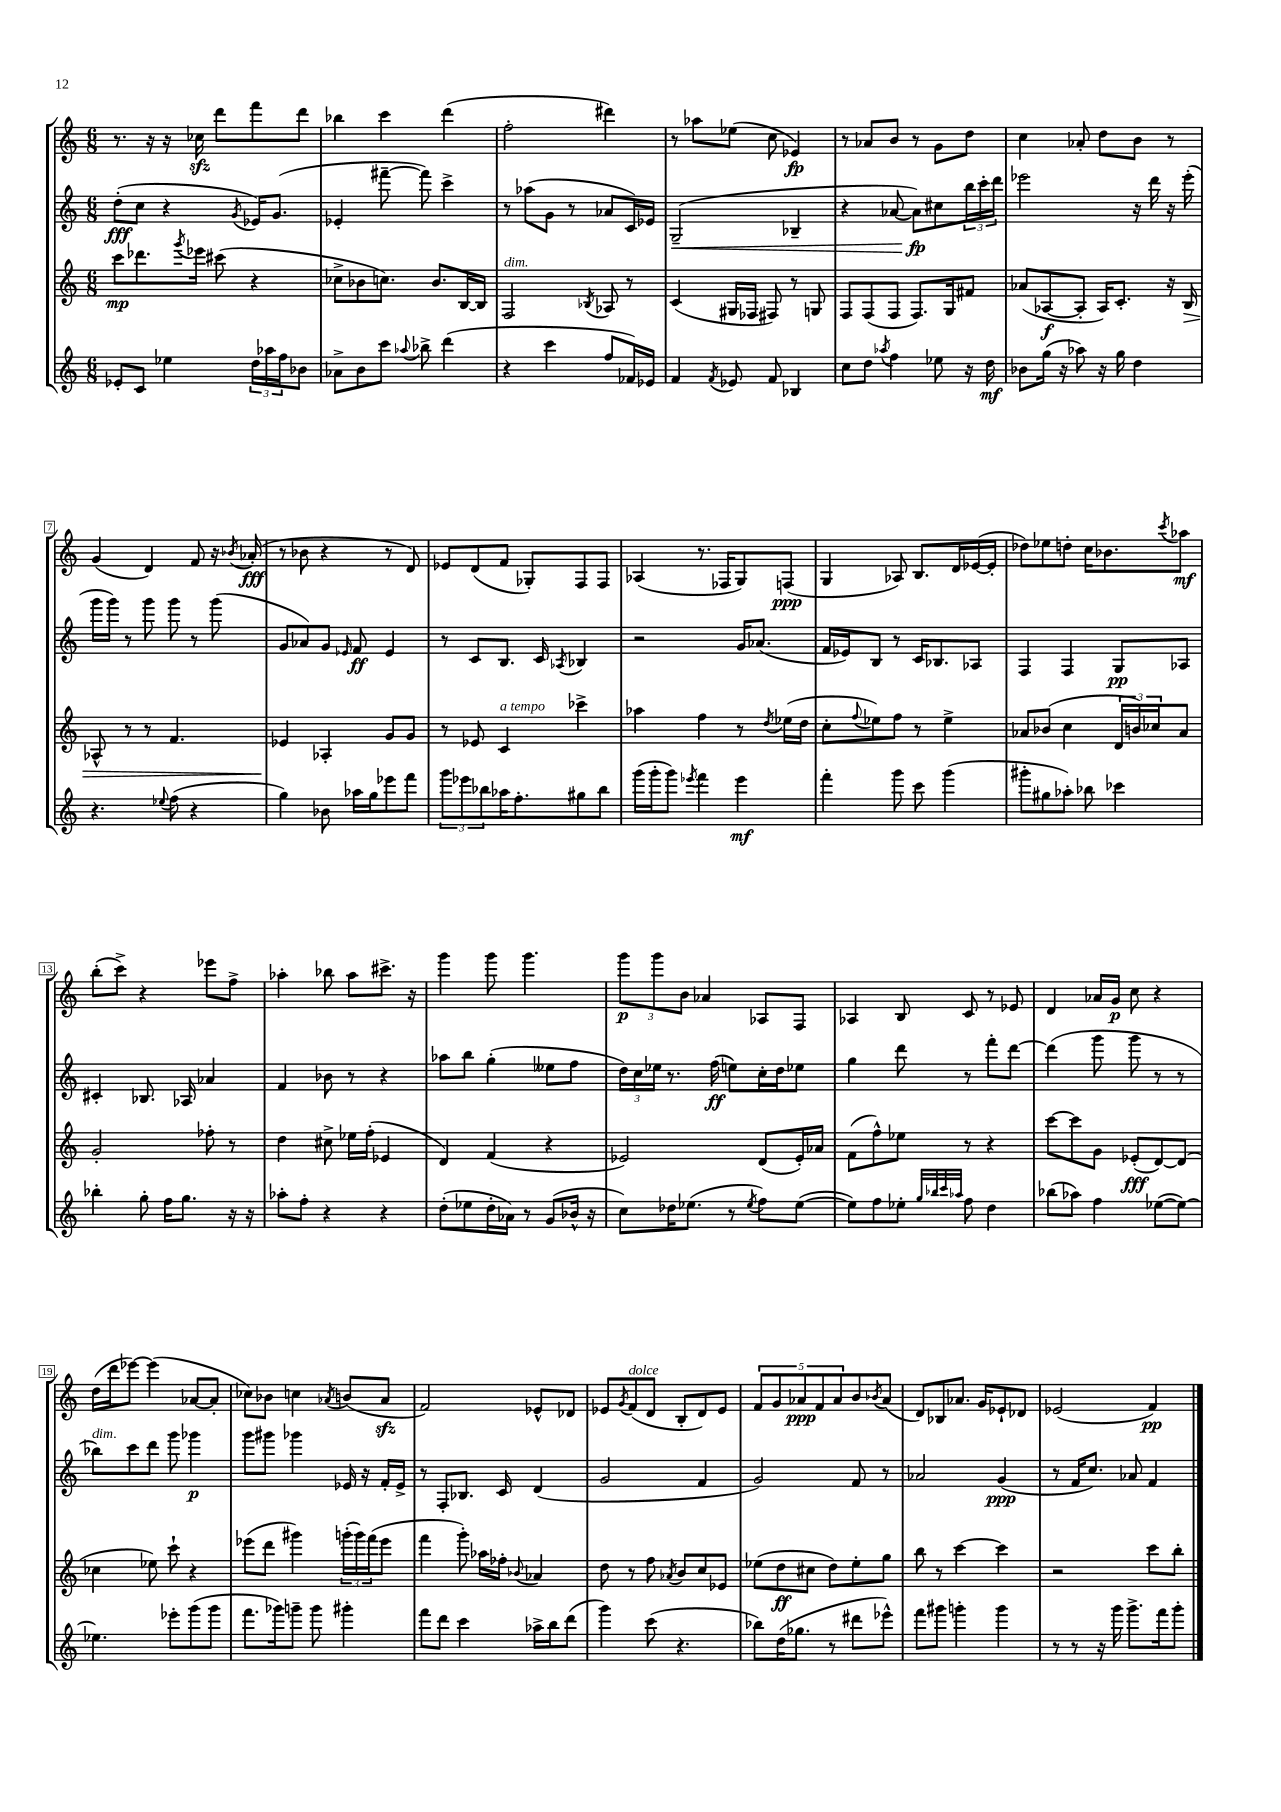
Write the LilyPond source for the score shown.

<<
\new StaffGroup <<
\new Staff = "s0" {
    \clef treble \key c \major \numericTimeSignature \time 6/8
    r8. r16 r16 ces''16\sfz d'''8 f'''8 d'''8 |
    bes''4 c'''4 d'''4( |
    f''2-. dis'''4) |
    r8 aes''8 ees''8( c''8 ees'4\fp) |
    r8 aes'8 b'8 r8 g'8 d''8 |
    c''4 aes'8-. d''8 b'8 r8 |
    g'4( d'4) f'8 r16 \acciaccatura { bes'8 } aes'16-.\fff( |
    r8 bes'8 r4 r8 d'8) |
    ees'8 d'8( f'8 ges8-.) f8 f8 |
    aes4( r8. fes16 g8) f8\ppp( |
    g4 aes8) b8. d'16 ees'16~( ees'16-. |
    des''8) ees''8 d''8-. c''16 bes'8. \acciaccatura { c'''8 } aes''8\mf |
    b''8-.( c'''8->) r4 ees'''8 f''8-> |
    aes''4-. bes''8 aes''8 cis'''8.-> r16 |
    g'''4 g'''8 g'''4. |
    \tuplet 3/2 { g'''8\p g'''8 b'8 } aes'4 aes8 f8 |
    aes4 b8 c'8 r8 ees'8 |
    d'4 aes'16 g'16\p c''8 r4 |
    d''16( d'''16 ees'''8~) ees'''4( aes'8~ aes'8-. |
    ces''8) bes'8 c''4 \acciaccatura { aes'8 } b'8( aes'8\sfz |
    f'2) ees'8-^ des'8 |
    ees'8 \acciaccatura { g'8 } f'8^\markup { \italic "dolce" }( d'8 b8-. d'8) ees'8 |
    \tuplet 5/4 { f'8 g'8 aes'8\ppp f'8 aes'8 } b'8 \acciaccatura { bes'8 } aes'8( |
    d'8) bes8 aes'8. g'16 ees'8-! des'8 |
    ees'2( f'4\pp) \bar "|." |
}
\new Staff = "s1" {
    \clef treble \key c \major \numericTimeSignature \time 6/8
    d''8-.\fff( c''8 r4 \acciaccatura { g'8 } ees'16) g'8.( |
    ees'4-. fis'''8~-- fis'''8) c'''4-> |
    r8 aes''8( g'8 r8 aes'8 c'16) ees'16 |
    g2--\<( bes4-- |
    r4 aes'8~ aes'8\fp\!) cis''8 \tuplet 3/2 { b''16 c'''16-. d'''16 } |
    ees'''2 r16 d'''16 r16 ees'''16-.( |
    g'''16 g'''16) r8 g'''8 g'''8 r8 g'''8( |
    g'8 aes'8) g'8 \grace { ees'16 } f'8\ff ees'4 |
    r8 c'8 b8. c'16 \acciaccatura { aes8 } bes4 |
    r2 g'16 aes'8.( |
    f'16 ees'16) b8 r8 c'16 bes8. aes8 |
    f4 f4 g8\pp aes8 |
    cis'4-. bes8. aes16 aes'4 |
    f'4 bes'8 r8 r4 |
    aes''8 b''8 g''4-.( eeses''8 f''8 |
    \tuplet 3/2 { d''16) c''16 ees''16 } r8. f''16\ff( e''8) c''16-. d''16 ees''8 |
    g''4 d'''8 r8 f'''8-. d'''8~ |
    d'''4( g'''8 g'''8 r8 r8 |
    bes''8^\markup { \italic "dim." }) c'''8 d'''8 g'''8 ges'''4\p |
    g'''8 gis'''8 ges'''4 ees'16 r16 f'16-. ees'16-> |
    r8 f8-. bes8. c'16 d'4( |
    g'2 f'4 |
    g'2) f'8 r8 |
    aes'2 g'4\ppp( |
    r8 f'16 c''8.) aes'8 f'4 \bar "|." |
}
\new Staff = "s2" {
    \clef treble \key c \major \numericTimeSignature \time 6/8
    c'''8\mp des'''8. \acciaccatura { g'''8 } ees'''16 cis'''8( r4 |
    ces''8-> bes'8 c''8.) bes'8. b16~ b16 |
    f2^\markup { \italic "dim." } \acciaccatura { bes8 } aes8 r8 |
    c'4( gis16 fes16 fis8) r8 g8 |
    f8 f8( f8 f8.) g16 fis'8 |
    aes'8( aes8~\f aes8-. aes16) c'8.-. r16 b16\> |
    aes8-^ r8 r8 f'4. |
    ees'4\! aes4-. g'8 g'8 |
    r8 ees'8 c'4^\markup { \italic "a tempo" } ces'''4-> |
    aes''4 f''4 r8 \acciaccatura { d''8 } ees''16( d''16 |
    c''8-. \appoggiatura { f''8 } ees''8) f''8 r8 ees''4-> |
    aes'8 bes'8( c''4 \tuplet 3/2 { d'16 b'16) ces''16 } aes'8 |
    g'2-. fes''8-. r8 |
    d''4 cis''8-> ees''16 f''16-.( ees'4 |
    d'4) f'4( r4 |
    ees'2) d'8( ees'16-.) aes'16 |
    f'8( f''8-^) ees''8 r8 r4 |
    c'''8~ c'''8 g'8 ees'8-.\fff( d'8~) d'8( |
    ces''4 ees''8) c'''8-! r4 |
    ees'''8( d'''8 gis'''4) \tuplet 3/2 { g'''16-.( g'''16) f'''16( } ees'''8 |
    f'''4 g'''8-.) aes''16 fes''16-. \appoggiatura { bes'8 } aes'4 |
    d''8 r8 f''8 \acciaccatura { aes'8 } b'8 c''8 ees'8 |
    ees''8( d''8\ff cis''8 d''8) ees''8-. g''8 |
    b''8 r8 c'''4~ c'''4 |
    r2 c'''8 b''8-. \bar "|." |
}
\new Staff = "s3" {
    \clef treble \key c \major \numericTimeSignature \time 6/8
    ees'8-. c'8 ees''4 \tuplet 3/2 { d''16 aes''16 f''16 } bes'8 |
    aes'8-> b'8 c'''8 \appoggiatura { aes''8 } bes''8-> d'''4( |
    r4 c'''4 f''8 fes'16) ees'16 |
    f'4 \acciaccatura { f'8 } ees'8 f'8 bes4 |
    c''8 d''8 \acciaccatura { aes''8 } f''4 ees''8 r16 d''16\mf |
    bes'8 g''16( r16 aes''8) r16 g''16 d''4 |
    r4. \appoggiatura { ees''8 } f''8( r4 |
    g''4) bes'8 aes''16 g''16 ees'''8 f'''8 |
    \tuplet 3/2 { g'''8 ees'''8 bes''8 } aes''16 f''8.-. gis''8 bes''8 |
    g'''16( g'''16-. g'''8) \acciaccatura { ees'''8 } f'''4 ees'''4\mf |
    f'''4-. g'''8 c'''8 g'''4( |
    gis'''8-. gis''8 aes''8-.) bes''8 ces'''4 |
    bes''4-. g''8-. f''16 g''8. r16 r16 |
    aes''8-. f''8-. r4 r4 |
    d''8-.( ees''8 d''16-. aes'16) r8 g'8( bes'16-^ r16 |
    c''8) des''16 ees''8.( r8 \acciaccatura { ees''8 } f''8) ees''8~( |
    ees''8) f''8 ees''8-. \grace { g''32 bes''32 c'''32 aes''32 } f''8 d''4 |
    bes''8( aes''8) f''4 ees''8~( ees''8~) |
    ees''4. ees'''8-. g'''8( g'''8 |
    f'''8. ges'''16) g'''8-- g'''8 gis'''4-. |
    f'''8 d'''8 c'''4 aes''16-> b''16 d'''8( |
    g'''4) c'''8( r4. |
    bes''8) d''16( ges''8. r8 dis'''8 ees'''8-^) |
    f'''8 gis'''8 g'''4-. g'''4 |
    r8 r8 r16 g'''16 g'''8.-> f'''16 g'''8-. \bar "|." |
}
>>
>>
\layout { \context { \Score \override BarNumber.stencil = #(make-stencil-boxer 0.1 0.3 ly:text-interface::print) } }
